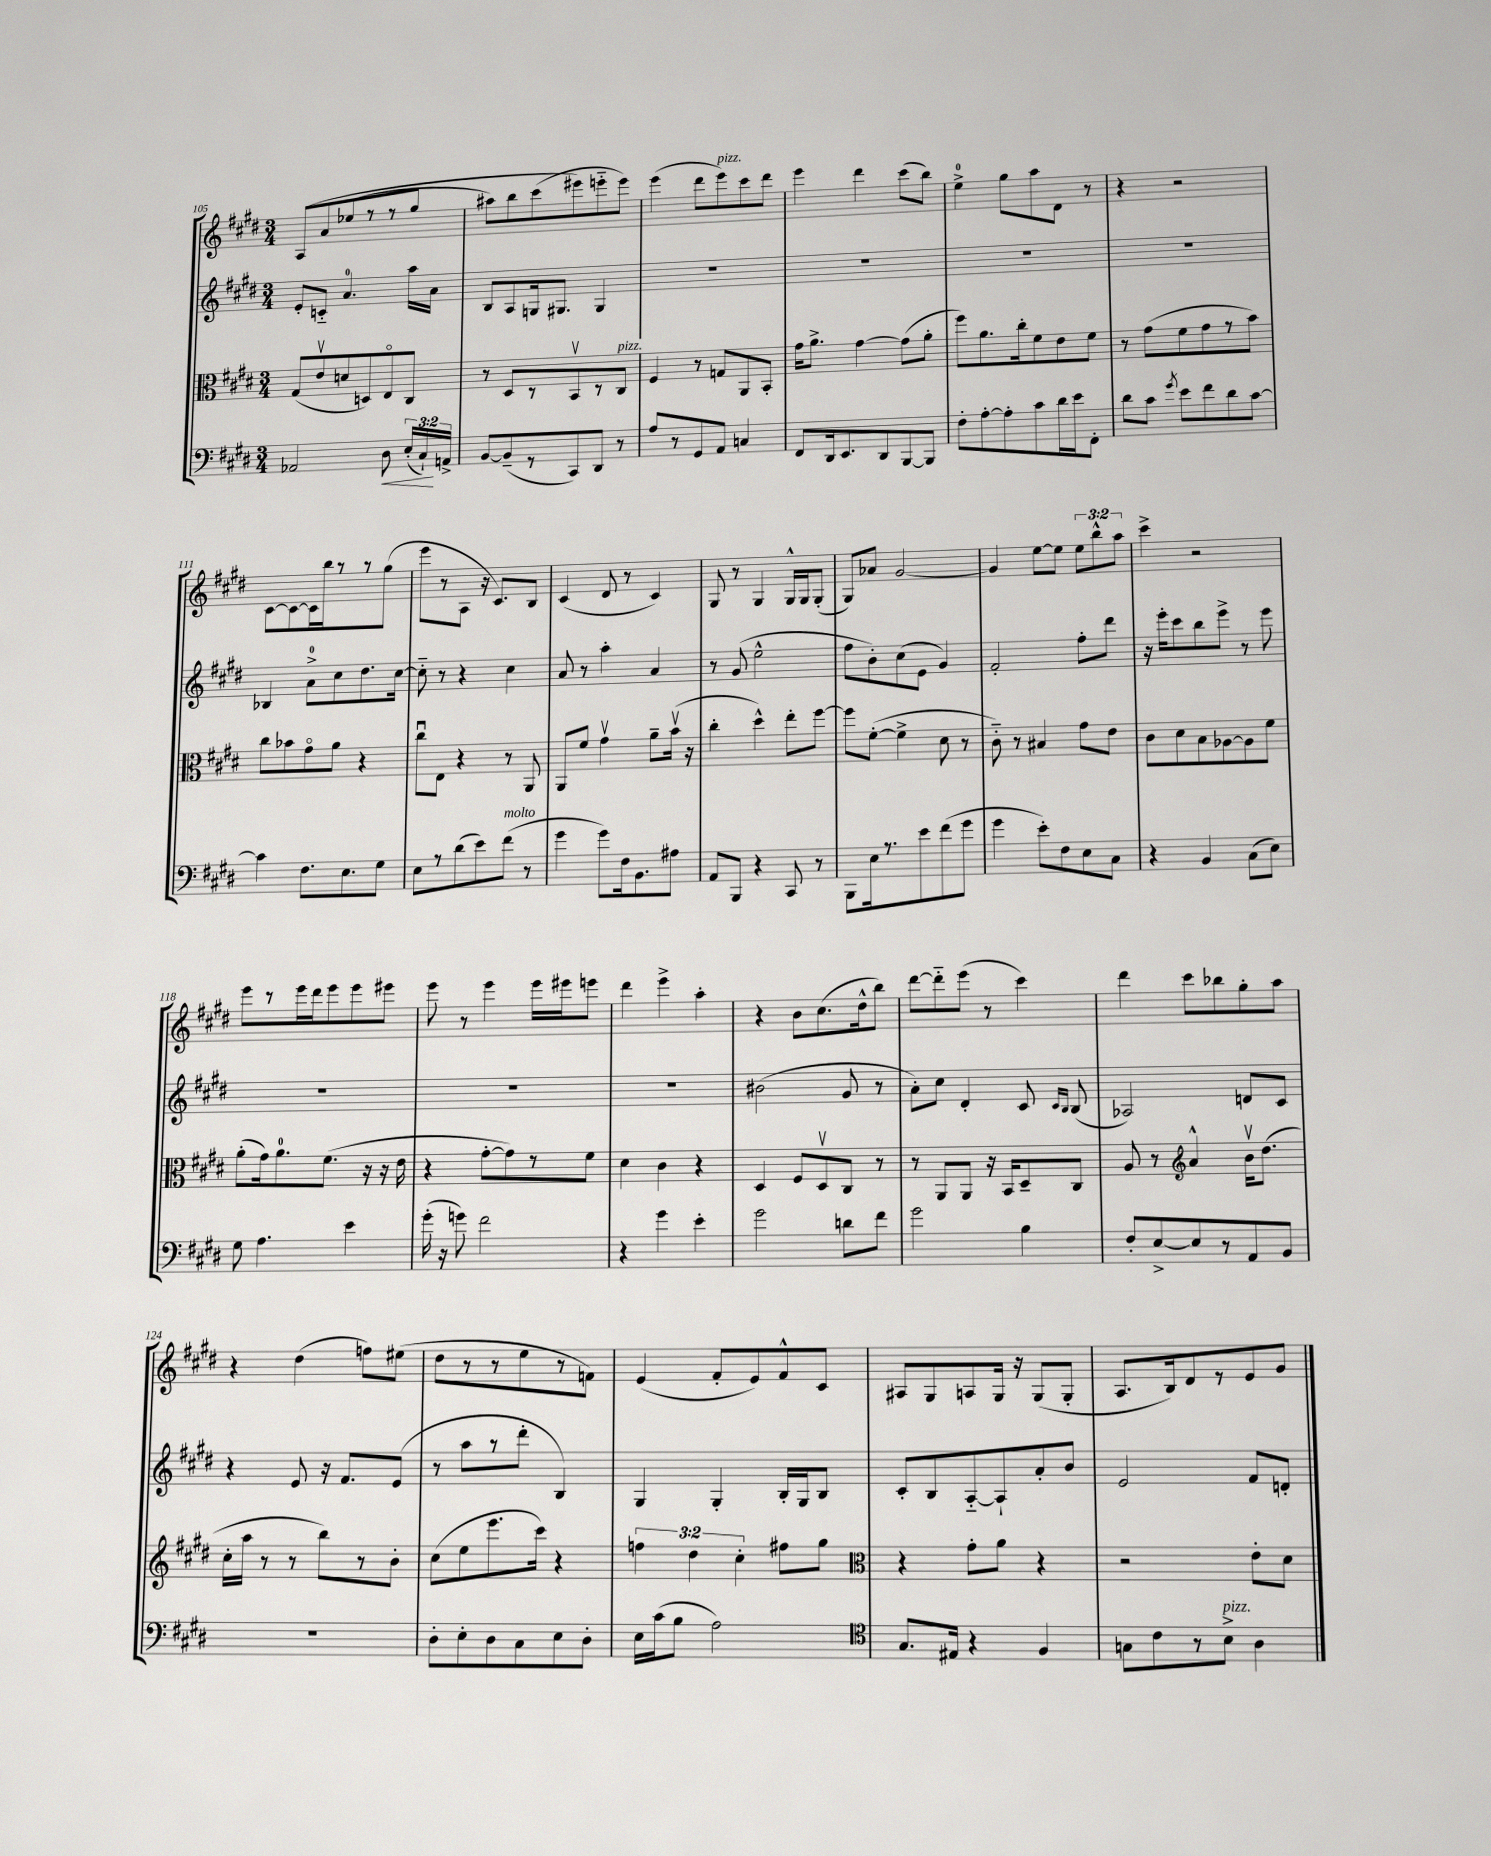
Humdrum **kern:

**kern	**dynam	**kern	**kern	**kern
*part4	*part4	*part3	*part2	*part1
*staff4	*staff4	*staff3	*staff2	*staff1
*clefF4	*	*clefC3	*clefG2	*clefG2
*k[f#c#g#d#]	*	*k[f#c#g#d#]	*k[f#c#g#d#]	*k[f#c#g#d#]
*M3/4	*	*M3/4	*M3/4	*M3/4
=105	=105	=105	=105	=105
2AA-X/	.	(8G#/L	8e'/L	(8A/L
.	.	8ev/	8cn/J	8a/
.	.	8dn/	4.a/	(8ee-X/
.	.	8Dn/)	.	8r
!	!LO:HP:b	!	!	!
8D#\	<	8E/	.	8r
(24E'/LL	.	8C#/J	16aa\LL	8gg#/J
24C#`/)	.	.	.	.
.	.	.	16a\JJ	.
24AAn^/JJ	[	.	.	.
=106	=106	=106	=106	=106
[8BB/L	.	8r	8B/L	8aa#X\L)
(8BB~/]	.	8D#/L	8A/	8bb\
8r	.	8r	16Gn/k	(8ccc#\
.	.	.	8.G#X/J	.
8CC#/)	.	8BBv/	.	8eee#X\)
8DD#/J	.	8r	4G#/	8eeen\
!	!	!LO:TX:a:i:t=pizz.	!	!
8r	.	8C#/J	.	8eee\J)
=107	=107	=107	=107	=107
8A/L	.	4F#/	2.r	(4eee\
8r	.	.	.	.
8GG#/	.	8r	.	8ddd#\L
!	!	!	!	!LO:TX:a:i:t=pizz.
8AA/J	.	8Gn/L	.	8eee\)
4Cn/	.	8AA/	.	8ccc#\
.	.	8BB'/J	.	8ddd#\J
=108	=108	=108	=108	=108
8FF#/L	.	16g#\KL	2.r	4eee\
.	.	8.a^\J	.	.
16DD#/k	.	.	.	.
8.EE/	.	.	.	.
.	.	[4g#\	.	4ddd#\
8DD#/	.	.	.	.
[8BBB/	.	(8g#\L]	.	(8ccc#\L
8BBB/J]	.	8a'\J	.	8bb\J)
=109	=109	=109	=109	=109
8F#'\L	.	8ff#\L)	2.r	4ee^\
[8A'\	.	8.a\	.	.
8A'\]	.	.	.	8gg#\L
.	.	16cc#'\k	.	.
8c#\	.	8f#\	.	8aa\
16d#\L	.	8e\	.	8d#\J
16e\J	.	.	.	.
8FF#'\J	.	8f#\J	.	8r
=110	=110	=110	=110	=110
8d#\L	.	8r	2.r	4r
8c#\J	.	(8g#\L	.	.
8qg#/	.	.	.	.
8e\L	.	8f#\	.	2r
8f#\	.	8g#\	.	.
8d#\	.	8r	.	.
[8c#\J	.	8b\J)	.	.
!!LO:LB:g=z
=111	=111	=111	=111	=111
4c#\]	.	8cc#\L	4B-X/	[8c#\L
.	.	8b-X\	.	8c#\_
8.F#\L	.	8g#\	8a^\L	16c#\L]
.	.	.	.	16bb\J
.	.	8a\J	8cc#\	8r
8.E\	.	.	.	.
.	.	4r	8.dd#\	8r
8G#\J	.	.	.	(8gg#\J
.	.	.	[16cc#\Jk	.
=112	=112	=112	=112	=112
8E\L	.	8cc#u\L	8cc#\]	8eee\L
8r	.	8E\J	8r	8r
(8d#\	.	4r	4r	8A\J
8e\)	.	.	.	16r
.	.	.	.	8.c#/L)
!LO:TX:a:i:t=molto	!	!	!	!
(8f#\J	.	8r	4cc#\	.
8r	.	8AA/	.	8B/J
=113	=113	=113	=113	=113
4g#\	.	8AA/L	8a/	(4c#/
.	.	8f#/J	8r	.
8g#\L)	.	4g#v\	4aa'\	8d#/
16F#\k	.	.	.	8r
8.BB\	.	.	.	.
.	.	8a~\L	4a/	4c#/)
8A#X\J	.	(16bv\Jk	.	.
.	.	16r	.	.
=114	=114	=114	=114	=114
8AA/L	.	4cc#'\	8r	8G#/
8BBB/J	.	.	(8g#/	8r
4r	.	4dd#^^\)	2ee^^\	4G#/
8CC#/	.	8ee'\L	.	16G#^^/LL
.	.	.	.	16G#/J
8r	.	[8ff#\J	.	(8G#'/J
=115	=115	=115	=115	=115
8BBB\L	.	8ff#\L]	8ff#\L	8G#/L)
16E\k	.	([8f#'\J	8b'\)	8a-X/J
8.r	.	.	.	.
.	.	4f#^\]	(8cc#\	[2g#/
8e\	.	.	8e\J	.
(8f#\	.	8d#\	4g#/)	.
8g#\J	.	8r	.	.
=116	=116	=116	=116	=116
4g#\	.	8c#\)	2f#'/	4g#/]
.	.	8r	.	.
8e'\L)	.	4B#X/	.	[8ee\L
8F#\	.	.	.	8ee\J]
8E\	.	8g#\L	8ff#'\L	12ee\L
.	.	.	.	12bb^^\
8C#\J	.	8e\J	8ddd#\J	.
.	.	.	.	12aa\J
=117	=117	=117	=117	=117
4r	.	8c#\L	16r	4ccc#^\
.	.	.	16eee'\KL	.
.	.	8d#\	8ccc#\	.
4BB/	.	8B\	8bb\	2r
.	.	[8A-X\	8eee^\J	.
(8C#\L	.	8A-\]	8r	.
8E\J)	.	8f#\J	8eee\	.
!!LO:LB:g=z
=118	=118	=118	=118	=118
8G#\	.	(8a'\L	2.r	8eee\L
4.A\	.	16g#\k)	.	8r
.	.	8.a\	.	.
.	.	.	.	16eee\L
.	.	.	.	16ddd#\J
.	.	(8.f#\J	.	8eee\
4e\	.	.	.	8eee\
.	.	16r	.	.
.	.	16r	.	8eee#X\J
.	.	16e\	.	.
=119	=119	=119	=119	=119
(16g#'\	.	4r	2.r	8eee\
16r	.	.	.	.
8gn\)	.	.	.	8r
2f#\	.	[8g#'\L	.	4eee\
.	.	8g#\])	.	.
.	.	8r	.	16eee\LL
.	.	.	.	16eee#X\J
.	.	8f#\J	.	8eeen\J
=120	=120	=120	=120	=120
4r	.	4d#\	2.r	4ddd#\
4g#\	.	4c#\	.	4eee^\
4e'\	.	4r	.	4aa'\
=121	=121	=121	=121	=121
2g#\	.	4D#/	(2b#X\	4r
.	.	8F#/L	.	8b\L
.	.	8D#v/	.	(8.cc#\
8dn\L	.	8C#/J	8g#/	.
.	.	.	.	16dd#^^\k
8f#\J	.	8r	8r	8bb\J)
=122	=122	=122	=122	=122
2g#\	.	8r	8a'\L)	[8ddd#\L
.	.	8AA/L	8cc#\J	8ddd#\]
.	.	8AA/J	4d#'/	(8eee\J
.	.	16r	.	8r
.	.	16BB/KL	.	.
4B\	.	8D#~/	8c#/	4ccc#\)
.	.	.	16qqc#/LL	.
.	.	.	16qqB/JJ	.
.	.	8C#/J	(8B/	.
=123	=123	=123	=123	=123
8F#'/L	.	8A/	2A-X/)	4ddd#\
[8E^/	.	8r	.	.
*	*	*clefG2	*	*
8E/]	.	4a^^/	.	8ccc#\L
8r	.	.	.	8bb-X\
8AA/	.	16bv\KL	8dn/L	8gg#'\
.	.	(8.dd#\J	.	.
8BB/J	.	.	8c#/J	8aa\J
!!LO:LB:g=z
=124	=124	=124	=124	=124
2.r	.	16cc#'\LL	4r	4r
.	.	16aa\JJ	.	.
.	.	8r	.	.
.	.	8r	8e/	(4dd#\
.	.	8bb\L)	16r	.
.	.	.	8.f#/L	.
.	.	8r	.	8ffn\L)
.	.	8b'\J	(8e/J	(8ee#X\J
=125	=125	=125	=125	=125
8D#'\L	.	(8cc#\L	8r	8dd#\L
8E'\	.	8ee\	8aa\L	8r
8D#\	.	8.eee\	8r	8r
8C#\	.	.	8ddd#'\J	8ee\
.	.	16ccc#\Jk)	.	.
8E\	.	4r	4B/)	8r
8D#'\J	.	.	.	8fn\J)
=126	=126	=126	=126	=126
16E\LL	.	6ffn\	4G#/	(4e/
(16c#\J	.	.	.	.
8B\J	.	.	.	.
.	.	6dd#\	.	.
2A\)	.	.	4G#'/	8f#'/L
.	.	6cc#'\	.	.
.	.	.	.	8e/)
.	.	8ff#X\L	16B'/LL	8f#^^/
.	.	.	16G#/J	.
.	.	8gg#\J	8B/J	8c#/J
=127	=127	=127	=127	=127
*clefC4	*	*clefC3	*	*
8.G#/L	.	4r	8c#'/L	8A#X/L
.	.	.	8B/	8G#/
16E#X/Jk	.	.	.	.
4r	.	8g#'\L	[8A/	8An/
.	.	8a\J	8A`/]	16G#/Jk
.	.	.	.	16r
4F#/	.	4r	8a'/	(8G#/L
.	.	.	8b/J	8G#'/J
=128	=128	=128	=128	=128
8Gn\L	.	2r	2e/	8.A/L
8c#\	.	.	.	.
.	.	.	.	16B/k)
8r	.	.	.	8d#/
!LO:TX:a:i:t=pizz.	!	!	!	!
8B^\J	.	.	.	8r
4A\	.	8e'\L	8f#/L	8e/
.	.	8d#\J	8dn'/J	8g#/J
==	==	==	==	==
*-	*-	*-	*-	*-
